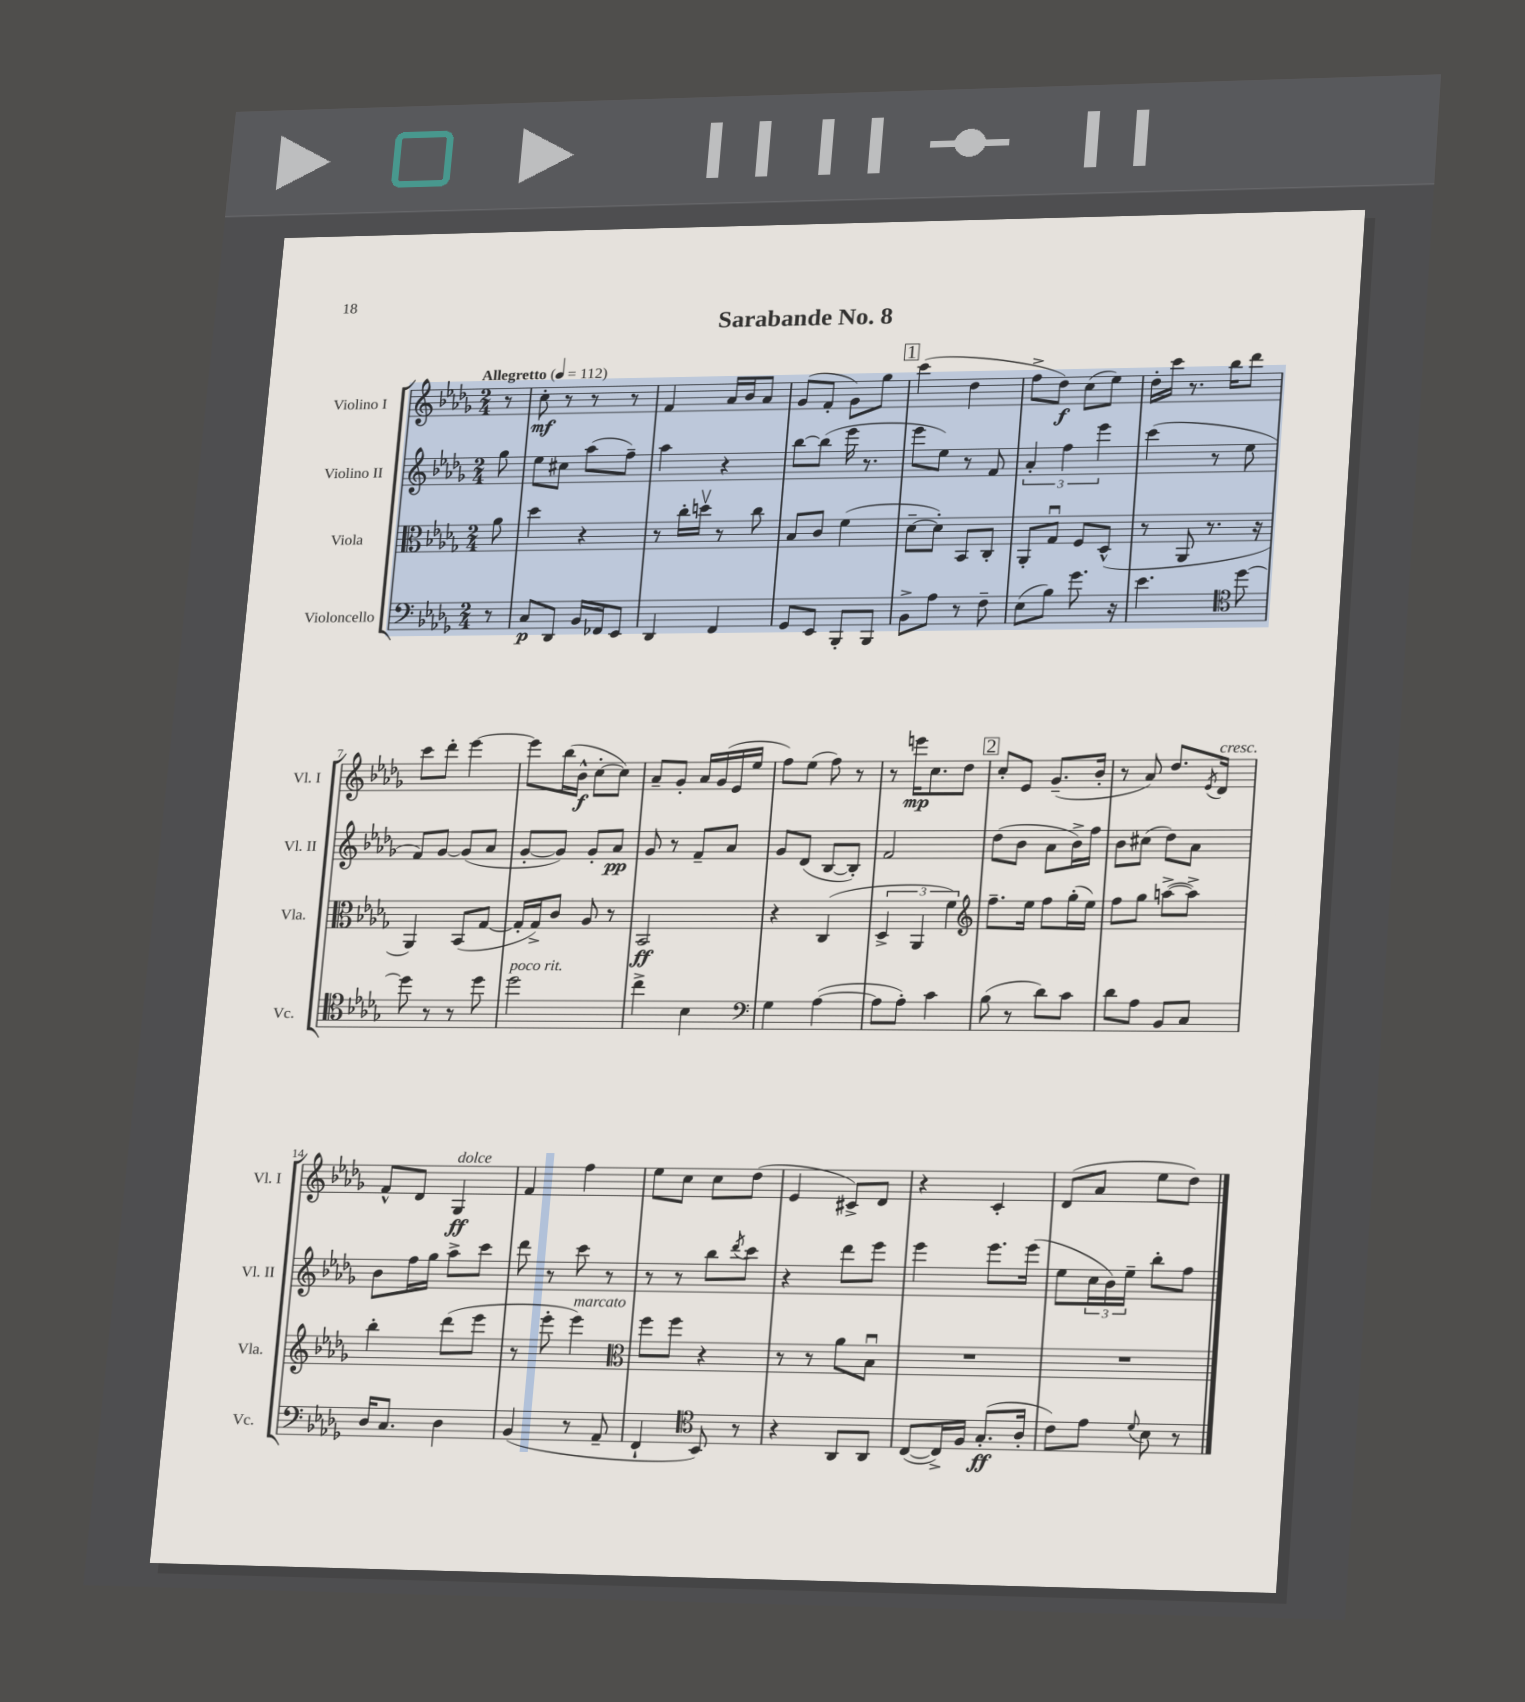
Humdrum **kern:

**kern	**kern	**kern	**kern
*staff4	*staff3	*staff2	*staff1
*clefF4	*clefC3	*clefG2	*clefG2
*k[b-e-a-d-g-]	*k[b-e-a-d-g-]	*k[b-e-a-d-g-]	*k[b-e-a-d-g-]
*M2/4	*M2/4	*M2/4	*M2/4
*MM112	*MM112	*MM112	*MM112
8r	8a-\	8gg-\	8r
=	=	=	=
8C/L	4dd-\	8ee-\L	8cc'\
8DD-/J	.	8cc#\J	8r
16BB-/LL	4r	(8aa-\L	8r
16FF-/J	.	.	.
8EE-/J	.	8ff~\J)	8r
=	=	=	=
4DD-/	8r	4aa-\	4f/
.	16cc'\LL	.	.
.	16ddv\JJ	.	.
4FF/	8r	4r	16a-/LL
.	.	.	16b-/J
.	8cc\	.	8a-/J
=	=	=	=
8GG-/L	8B-/L	[8bb-\L	(8g-/L
8EE-/J	8c/J	(8bb-\]J	8f'/J
8BBB-'/L	(4f\	16eee-\	8g-\L)
.	.	8.r	.
8BBB-/J	.	.	8gg-\J
=	=	=	=
8BB-^\L	[8d-~\L	8eee-\L	(4ccc\
8A-\J	8d-'\]J)	8ee-\J)	.
8r	8BB-/L	8r	4dd-\
8F~\	8C'/J	8f/	.
=	=	=	=
(8E-\L	8AA-'/L	6a-'/	8ff^\L
8B-\J)	8G-u/J	.	8dd-\J)
.	.	6ff\	.
8.g-\	8F/L	.	(8cc\L
.	.	6eee-\	.
.	(8D-^^/J	.	8ee-\J)
16r	.	.	.
=	=	=	=
4.e-\	8r	(4ccc\	16dd-'\LL
.	.	.	16ccc\JJ
.	8AA-/	.	8.r
.	8.r	8r	.
.	.	.	16bb-\LK
*clefC4	*	*	*
[8dd-\	.	8ee-\	8ddd-\J
.	16r	.	.
=	=	=	=
8dd-\]	4AA-/)	8f/L)	8ccc\L
8r	.	[8g-/J	8ddd-'\J
8r	(8BB-/L	(8g-/]L	[4eee-\
8dd-\	[8G-/J	8a-/J	.
=	=	=	=
2dd-\	16G-'/]LL	[8g-'/L	8eee-\]L
.	16G-^/J)	.	.
.	8c/J	8g-/]J)	(16bb-\L
.	.	.	16b-^^\JJ
.	8A-/	8g-'/L	[8cc'\L
.	8r	8a-/J	8cc\]J)
=	=	=	=
4cc^\	2BB-/	8g-/	8a-~/L
.	.	8r	8g-'/J
4B-\	.	8f~/L	16a-/LL
.	.	.	(16g-/
.	.	8a-/J	16e-/
.	.	.	16ee-/JJ
=	=	=	=
*clefF4	*	*	*
4G-\	4r	8g-/L	8ff\L)
.	.	(8d-/J	(8ee-\J
([4A-\	(4C/	[8B-/L	8ff\)
.	.	8B-'/]J)	8r
=	=	=	=
8A-\]L	6D-^/	2f/	8r
8A-'\J)	.	.	16eee\LK
.	6AA-/	.	.
.	.	.	8.cc\
4c\	.	.	.
.	6f\)	.	.
.	.	.	8dd-\J
=	=	=	=
*	*clefG2	*	*
(8B-\	8.ff~\L	(8dd-\L	8cc'/L
8r	.	8b-\J	8e-/J
.	16ee-\Jk	.	.
8d-\L)	8ff\L	8a-\L	(8.g-~/L
8c\J	(16gg-'\L	16b-^\L)	.
.	16ee-\JJ)	16ff\JJ	16b-'/Jk
=	=	=	=
8d-\L	8ff\L	8b-\L	8r
8A-\J	8gg-\J	(8cc#\J	8a-/)
8BB-/L	([8aa^\L	8dd-\L)	8.dd-/L
8C/J	8aa^\]J)	8a-\J	.
.	.	.	8qe-/
.	.	.	16d-/Jk
=	=	=	=
16D-/LK	4bb-'\	8b-\L	8f^^/L
8.C/J	.	.	.
.	.	16ff\L	8d-/J
.	.	16gg-\JJ	.
4D-\	(8ddd-\L	8aa-^\L	4G-/
.	8eee-\J	8ccc\J	.
=	=	=	=
(4BB-/	8r	8ddd-\	4f/
.	8eee-'\	8r	.
8r	4eee-\)	8ccc\	4ff\
8AA-~/	.	8r	.
=	=	=	=
*	*clefC3	*	*
4FF`/	8ff\L	8r	8ee-\L
.	8ff\J	8r	8cc\J
*clefC4	*	*	*
8BB-/)	4r	8bb-\L	8cc\L
.	.	8qddd-/	.
8r	.	8ccc\J	(8dd-\J
=	=	=	=
4r	8r	4r	4e-/
.	8r	.	.
8AA-/L	8a-\L	8ddd-\L	8c#^/L)
8AA-/J	8B-u\J	8eee-\J	8d-/J
=	=	=	=
([8C/L	2r	4eee-\	4r
16C^/]L)	.	.	.
16F/JJ	.	.	.
(8.G-'/L	.	8.eee-\L	4c'/
16A-'/Jk	.	(16eee-\Jk	.
=	=	=	=
8c\L)	2r	8ee-\L	(8d-/L
8e-\J	.	24cc\L	8a-/J
.	.	24b-\)	.
.	.	24ee-~\JJ	.
8qqd-/	.	.	.
8B-\	.	8bb-'\L	8ee-\L
8r	.	8ff\J	8dd-\J)
==	==	==	==
*-	*-	*-	*-
